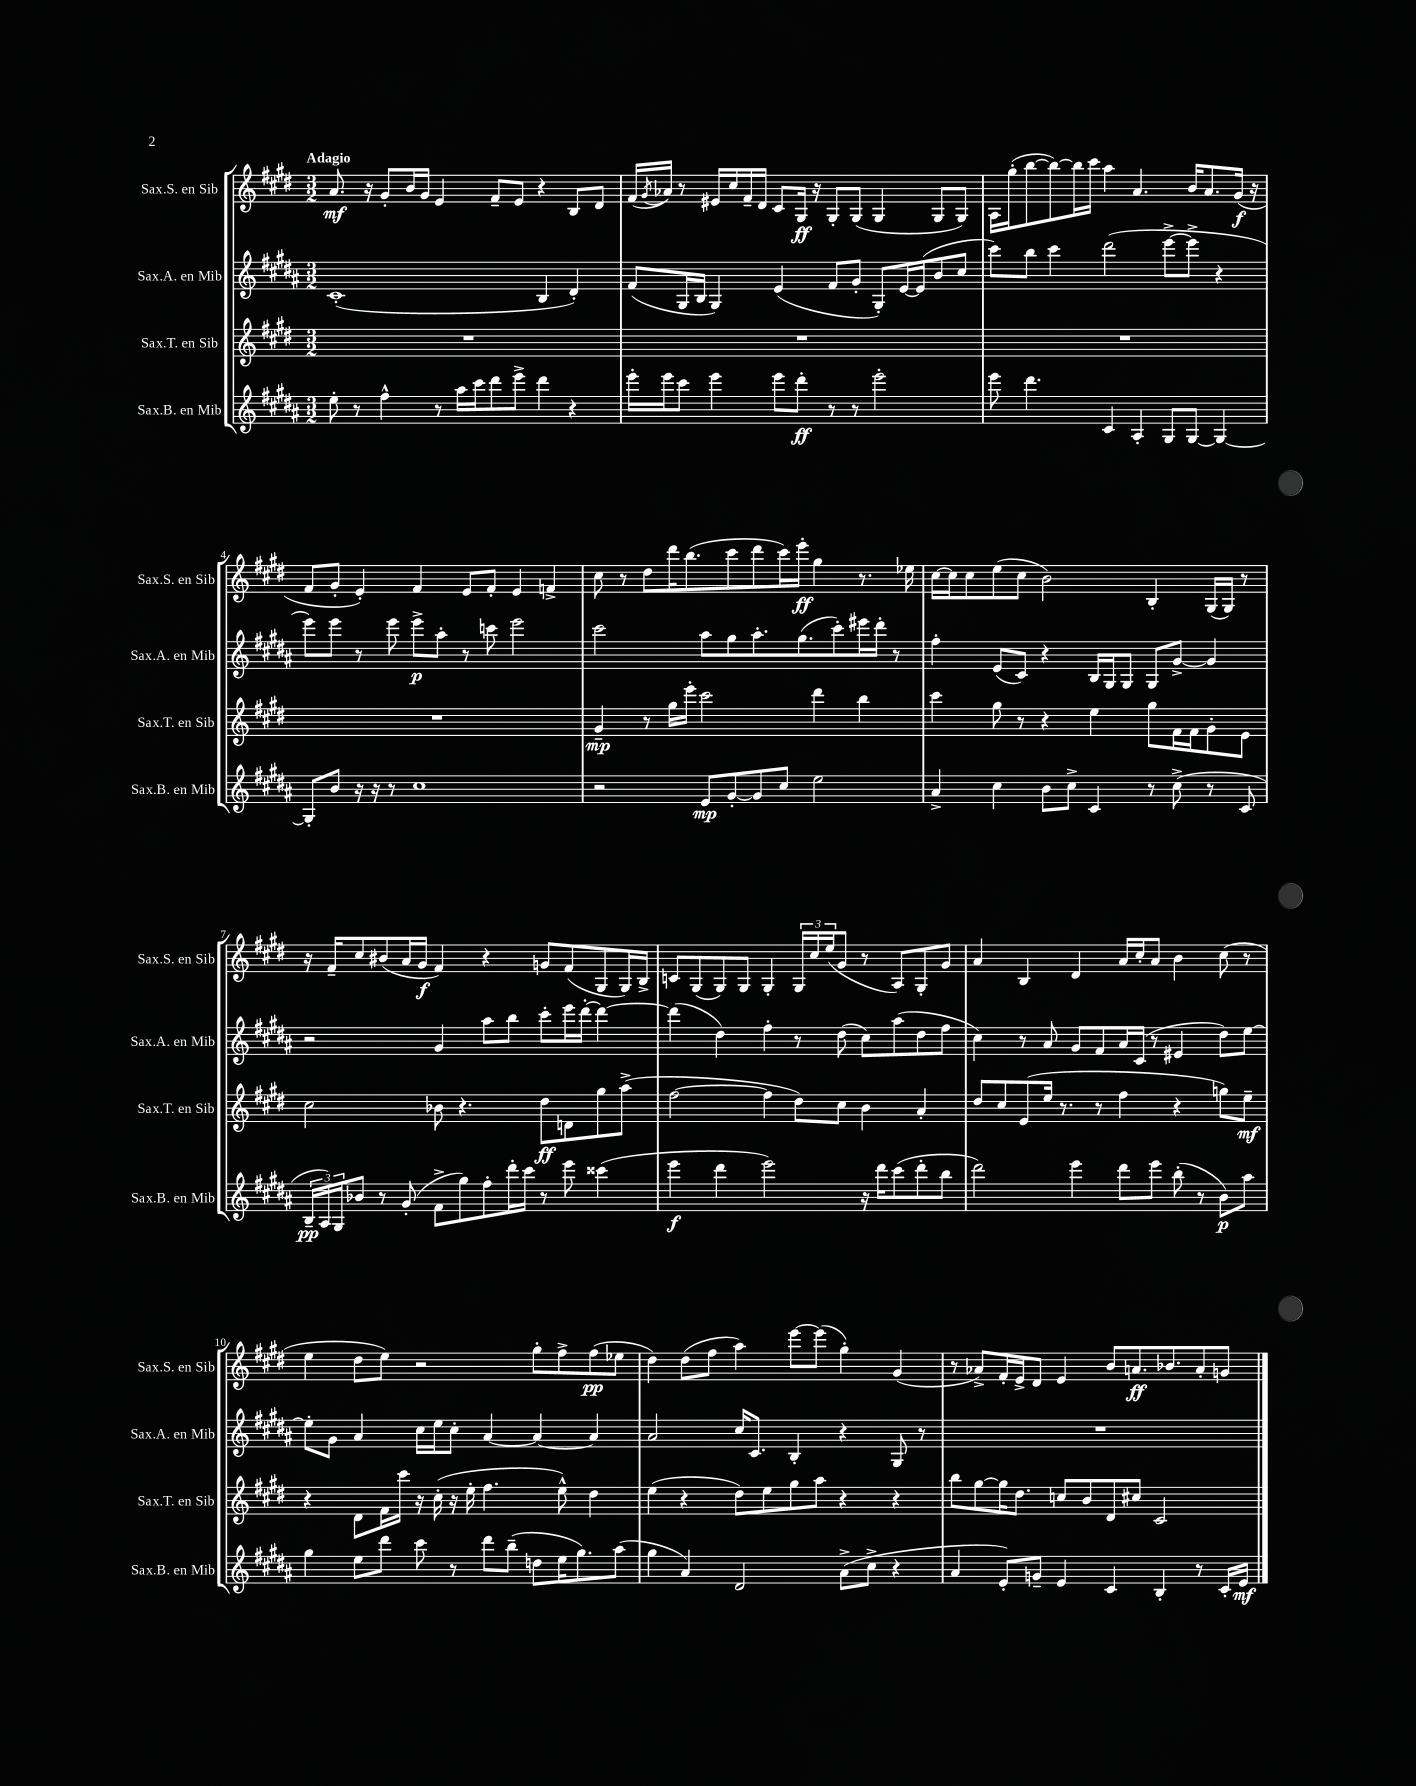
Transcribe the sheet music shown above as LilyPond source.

<<
\new StaffGroup <<
\new Staff = "s0" \with { instrumentName = "Sax.S. en Sib" shortInstrumentName = "Sax.S. en Sib" } {
    \clef treble \key e \major \numericTimeSignature \time 3/2 \tempo "Adagio"
    a'8.\mf r16 gis'8-. b'16 gis'16 e'4 fis'8-- e'8 r4 b8 dis'8 |
    fis'16( \acciaccatura { gis'8 } aes'16) r8 eis'16 cis''16 fis'16-- dis'16 cis'8 gis16\ff r16 gis8-. gis8( gis4 gis8 gis8) |
    a16 gis''16-.( b''8~ b''8~) b''16 cis'''16 a''4 a'4. b'16 a'8. gis'16\f( r16 |
    fis'8 gis'8-. e'4-.) fis'4 e'8 fis'8-. e'4 f'4-> |
    cis''8 r8 dis''8 dis'''16 b''8.( cis'''8 dis'''8 cis'''16) e'''16-.\ff gis''4 r8. ees''16 |
    cis''16~ cis''16 cis''8 e''8( cis''8 b'2) b4-. gis16( gis16) r8 |
    r16 fis'16-- cis''8 bis'8( a'16 gis'16\f fis'4) r4 g'8 fis'8( gis8 gis16) b16-> |
    c'8 gis8( gis8) gis8 gis4-. \tuplet 3/2 { gis16 cis''16 e''16( } gis'8 r8 a8) gis8-. gis'8 |
    a'4 b4 dis'4 a'16 cis''16-. a'8 b'4 cis''8( r8 |
    e''4 dis''8 e''8) r2 gis''8-. fis''8-> fis''8\pp( ees''8 |
    dis''4) dis''8( fis''8 a''4) e'''8~ e'''8( gis''4-.) gis'4( |
    r8 aes'8->) fis'16-. e'16-> dis'8 e'4 b'8 a'8.\ff bes'8. a'8-. g'8 \bar "|." |
}
\new Staff = "s1" \with { instrumentName = "Sax.A. en Mib" shortInstrumentName = "Sax.A. en Mib" } {
    \clef treble \key b \major \numericTimeSignature \time 3/2
    cis'1-.( b4 dis'4-.) |
    fis'8( gis16 b16 gis4) e'4( fis'8 gis'8-. gis8-.) e'16~ e'16( b'8 cis''8 |
    cis'''8) b''8 cis'''4 dis'''2( e'''8~-> e'''8-> r4 |
    e'''8) e'''8 r8 e'''8 e'''8->\p ais''8-. r8 c'''8 e'''2 |
    cis'''2 ais''8 gis''8 ais''8.-. gis''8.( cis'''8-.) eis'''16 dis'''16-. r8 |
    fis''4-. e'8( cis'8) r4 b16 gis16 gis8 gis8 gis'8~-> gis'4 |
    r2 gis'4 ais''8 b''8 cis'''8-. e'''16 dis'''16~-. dis'''4~ |
    dis'''4( dis''4) fis''4-. r8 dis''8( cis''8) ais''8( dis''8 fis''8 |
    cis''4) r8 ais'8 gis'8 fis'8 ais'16 cis'16( r8 eis'4 dis''8) e''8~ |
    e''8-. gis'8 ais'4 cis''16 e''16 cis''8-. ais'4~ ais'4~ ais'4 |
    ais'2 cis''16 cis'8. b4-. r4 gis8 r8 |
    R1. \bar "|." |
}
\new Staff = "s2" \with { instrumentName = "Sax.T. en Sib" shortInstrumentName = "Sax.T. en Sib" } {
    \clef treble \key e \major \numericTimeSignature \time 3/2
    R1. |
    R1. |
    R1. |
    R1. |
    gis'4--\mp r8 gis''16 e'''16-. cis'''2 dis'''4 b''4 |
    cis'''4 gis''8 r8 r4 e''4 gis''8 fis'16 fis'16 gis'8-. e'8 |
    cis''2 bes'8 r4. dis''8\ff d'8 gis''8 a''8->( |
    fis''2~ fis''4 dis''8) cis''8 b'4 a'4-. |
    dis''8 cis''8 e'8( e''16 r8. r8 fis''4 r4 g''8) e''8--\mf |
    r4 dis'8 fis'16 cis'''16 r16 cis''16-.( r16 e''16-. fis''4. e''8-^) dis''4 |
    e''4( r4 dis''8) e''8 gis''8 a''8 r4 r4 |
    b''8 gis''8~ gis''16 dis''8. c''8 b'8 dis'8 cis''8 cis'2 \bar "|." |
}
\new Staff = "s3" \with { instrumentName = "Sax.B. en Mib" shortInstrumentName = "Sax.B. en Mib" } {
    \clef treble \key b \major \numericTimeSignature \time 3/2
    e''8-. r8 fis''4-^ r8 ais''16 cis'''16 dis'''8 e'''8-> dis'''4 r4 |
    e'''16-. e'''16 cis'''8 e'''4 e'''8 dis'''8-.\ff r8 r8 e'''2-. |
    e'''8 dis'''4. cis'4 ais4-. gis8 gis8~ gis4~ |
    gis8-. b'8 r16 r16 r8 cis''1 |
    r2 e'8\mp gis'8~-. gis'8 cis''8 e''2 |
    ais'4-> cis''4 b'8 cis''8-> cis'4 r8 cis''8->( r8 cis'8 |
    \tuplet 3/2 { b16--\pp ais16) gis16 } bes'8 r8 gis'8-.( fis'8-> gis''8) fis''8-. dis'''16-. cis'''16 r8 e'''8 cisis'''4( |
    e'''4\f dis'''4 e'''2) r16 dis'''16 cis'''8( dis'''8-. b''8 |
    dis'''2) e'''4 dis'''8 e'''8 b''8-.( r8 b'8\p) ais''8 |
    gis''4 e''8 dis'''8 cis'''8 r8 dis'''8 b''8--( d''8 e''16 gis''8.) ais''8( |
    gis''4 ais'4) dis'2 ais'8->( cis''8-> r4 |
    ais'4 e'8-.) g'8-- e'4 cis'4 b4-. r8 cis'16-. e'16\mf \bar "|." |
}
>>
>>
